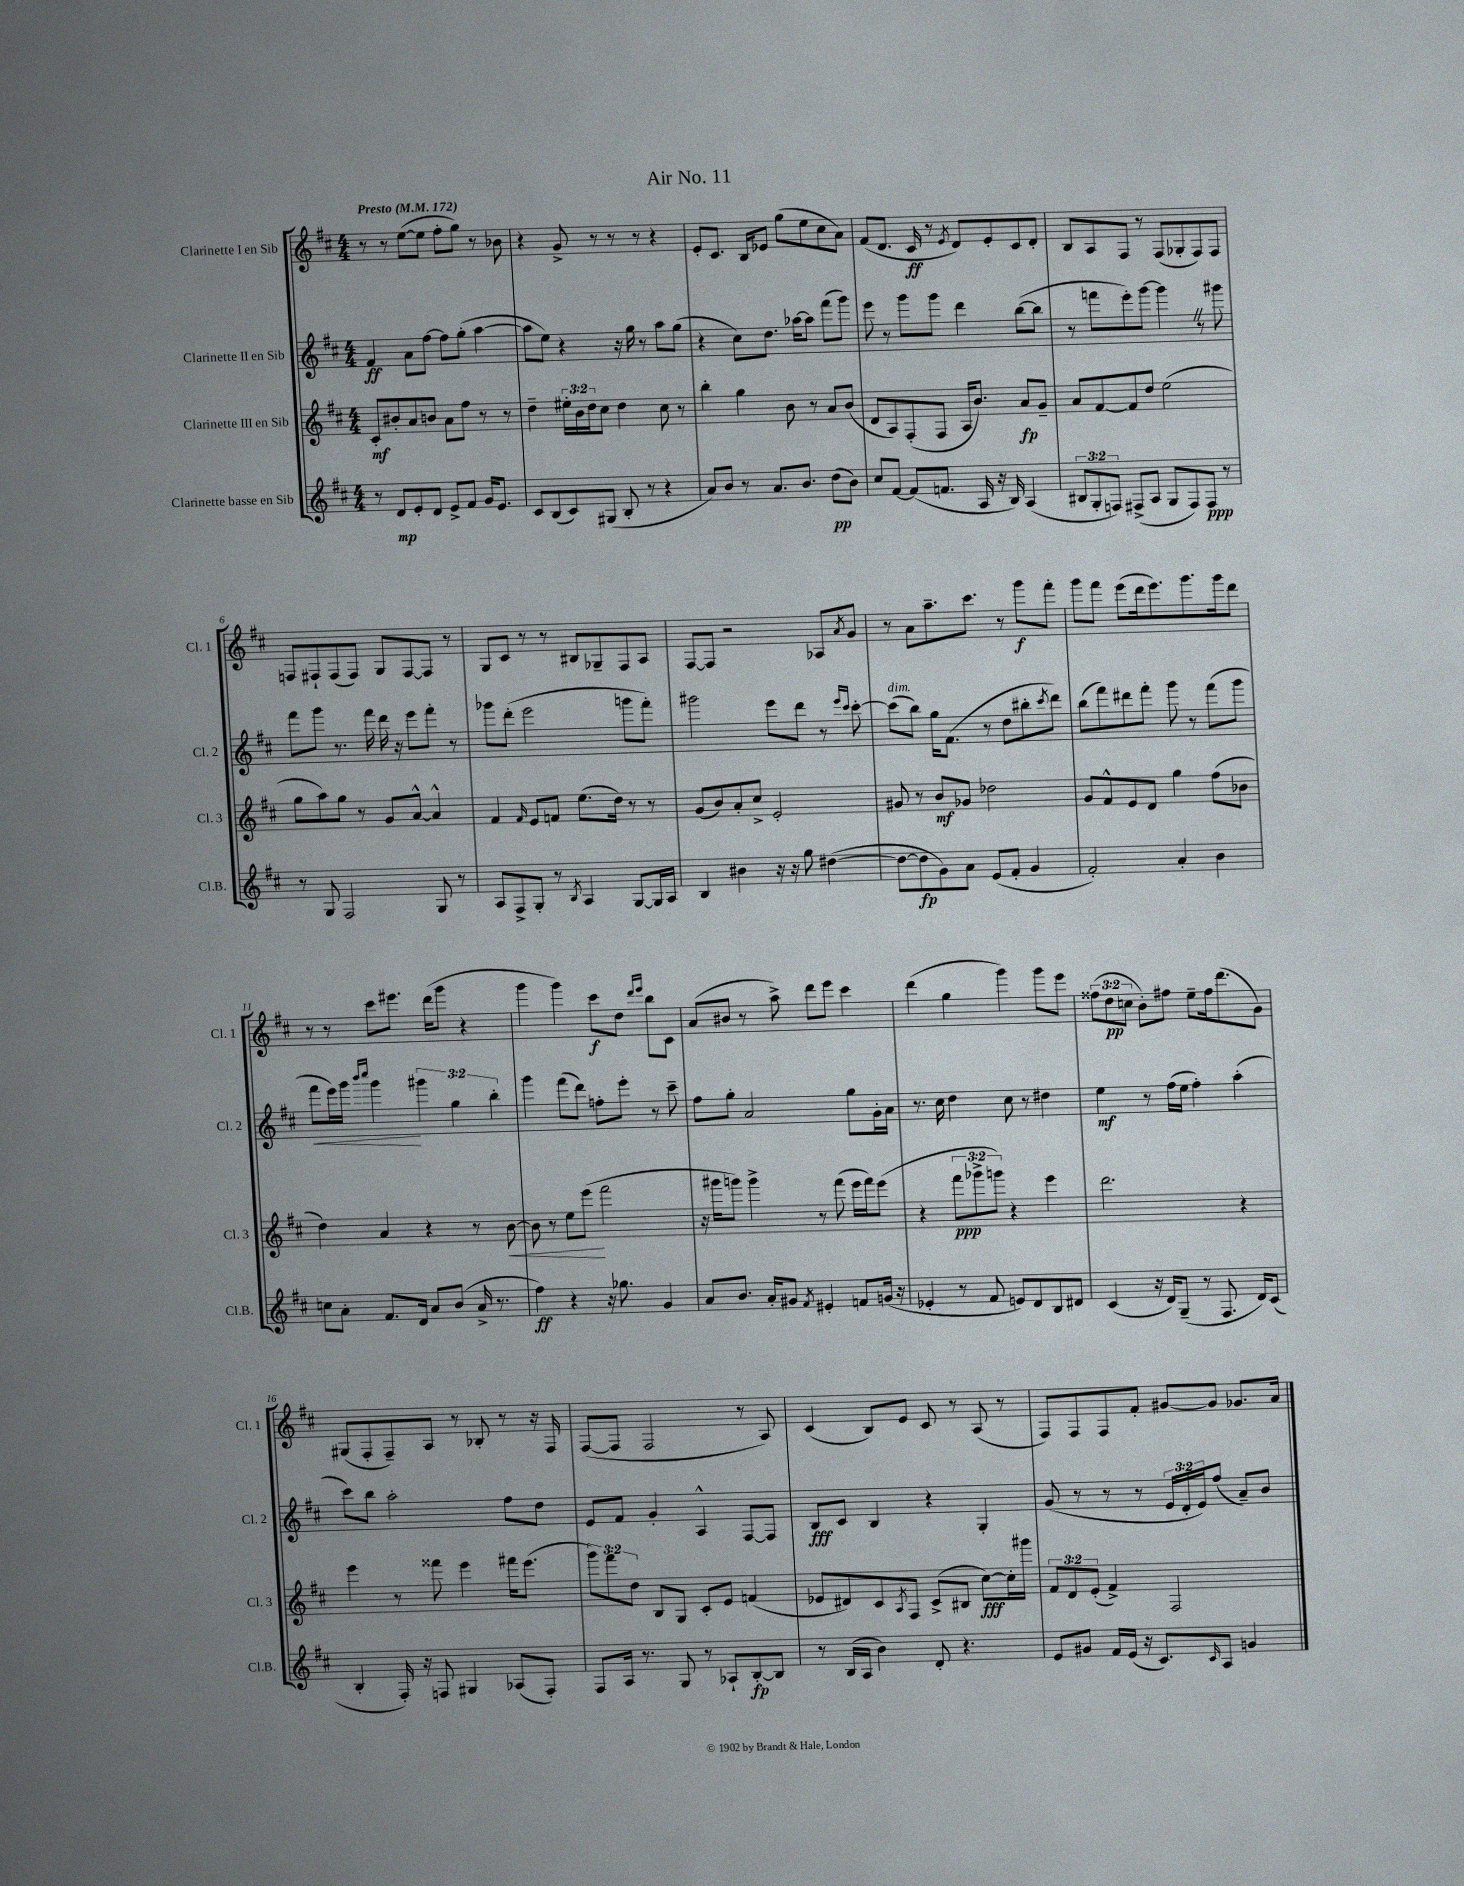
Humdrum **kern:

**kern	**dynam	**kern	**dynam	**kern	**dynam	**kern	**dynam
*part4	*part4	*part3	*part3	*part2	*part2	*part1	*part1
*staff4	*staff4	*staff3	*staff3	*staff2	*staff2	*staff1	*staff1
*I"Clarinette basse en Sib	*	*I"Clarinette III en Sib	*	*I"Clarinette II en Sib	*	*I"Clarinette I en Sib	*
*I'Cl.B.	*	*I'Cl. 3	*	*I'Cl. 2	*	*I'Cl. 1	*
*clefG2	*	*clefG2	*	*clefG2	*	*clefG2	*
*k[f#c#]	*	*k[f#c#]	*	*k[f#c#]	*	*k[f#c#]	*
*M4/4	*	*M4/4	*	*M4/4	*	*M4/4	*
*MM172	*	*MM172	*	*MM172	*	*MM172	*
=1	=1	=1	=1	=1	=1	=1	=1
!	!	!	!	!	!	!LO:TX:a:B:t=Presto	!
8r	.	8c#'/L	mf	4f#/	ff	8r	.
8d/L	mp	8b#X'/	.	.	.	8r	.
8e'/	.	8a/	.	8a\L	.	([8ee\L	.
8d/J	.	8bn/J	.	[8ff#\J	.	8ee\J]	.
8e^/L	.	8a\L	.	8ff#\L]	.	8ff#'\L	.
8f#/J	.	8ff#\J	.	(8gg'\J	.	8gg\J)	.
16g/KL	.	8r	.	[4aa\	.	8r	.
8.e/J	.	.	.	.	.	.	.
.	.	8r	.	.	.	8b-X\	.
=2	=2	=2	=2	=2	=2	=2	=2
8c#/L	.	4dd~\	.	8aa\L]	.	4r	.
(8B/	.	.	.	8ee\J)	.	.	.
8c#/)	.	24ee#X'\LL	.	4r	.	8g^/	.
.	.	24b\	.	.	.	.	.
.	.	24dd\J	.	.	.	.	.
(8G#X/J	.	8cc#\J	.	.	.	8r	.
8B'/	.	4dd\	.	16r	.	8r	.
.	.	.	.	16gg\	.	.	.
8r	.	.	.	8r	.	8r	.
4r	.	8cc#\	.	8aa\L	.	4r	.
.	.	8r	.	(8gg\J	.	.	.
=3	=3	=3	=3	=3	=3	=3	=3
8a/L)	.	4bb'\	.	4r	.	8e'/L	.
8b/J	.	.	.	.	.	8.c#/J	.
8r	.	4gg\	.	8cc#\L)	.	.	.
.	.	.	.	.	.	16B/KL	.
8.a/L	.	.	.	8.dd\J	.	8e-X/J	.
.	.	8b\	.	.	.	(8gg\L	.
8.b/J	.	.	.	[16aa-X\KL	.	.	.
.	.	8r	.	8aa-\J]	.	8ee\	.
(8dd\L	pp	8a/L	.	(8fff#\L	.	8cc#\	.
8b\J)	.	(8b/J	.	8ggg\J)	.	8a\J)	.
=4	=4	=4	=4	=4	=4	=4	=4
8cc#/L	.	8d/L	.	8eee\	.	(8f#/L	.
[8f#/J	.	8A/)	.	8r	.	8.d/J	.
(8f#/L]	.	(8F#'/	.	8ggg\L	.	.	.
.	.	.	.	.	.	16c#/	ff
8.fn/J	.	8F#/J	.	8ggg\J	.	8r	.
.	.	.	.	.	.	8qe/	.
.	.	16A/KL	.	4ddd\	.	8d/L)	.
16A/	.	8.b/J)	.	.	.	.	.
16r	.	.	.	.	.	8e'/	.
16B/)	.	.	.	.	.	.	.
(4A/	.	8a/L	fp	([8bb\L	.	8c#/	.
.	.	8g~/J	.	8bb\J]	.	8d'/J	.
=5	=5	=5	=5	=5	=5	=5	=5
12B#X/L	.	8a/L	.	8r	.	8B/L	.
12G'/	.	.	.	.	.	.	.
.	.	[8f#/	.	8fffn\L	.	8A/	.
12Fn/J)	.	.	.	.	.	.	.
(8F#X^/L	.	8f#/]	.	8eee'\)	.	8F#/J	.
8A/J	.	8dd/J	.	[8ggg\J	.	8r	.
8G/L	.	(2ee\	.	4gggZ\]	.	(8F#/L	.
8F#/)	.	.	.	.	.	8G-X'/	.
8F#/J	ppp	.	.	8r	.	8F#/)	.
8r	.	.	.	8ggg#X\	.	8F#/J	.
!!LO:LB:g=z
=6	=6	=6	=6	=6	=6	=6	=6
8r	.	8gg\L	.	8fff#\L	.	8Fn/L	.
8G/	.	8aa\)	.	8ggg\J	.	8F#X`/	.
2F#/	.	8gg\J	.	8.r	.	(8F#/	.
.	.	8r	.	.	.	8F#/J)	.
.	.	.	.	16fff#\	.	.	.
.	.	8g/L	.	16ddd\	.	8G/L	.
.	.	.	.	16r	.	.	.
.	.	[8a^^/J	.	8eee\L	.	[8F#/	.
8G/	.	4a^^/]	.	8fff#'\J	.	8F#/J]	.
8r	.	.	.	8r	.	8r	.
=7	=7	=7	=7	=7	=7	=7	=7
8A/L	.	4f#/	.	8ggg-X\L	.	8G/L	.
8F#^/	.	.	.	(8ddd'\J	.	8c#/J	.
.	.	16qqf#/	.	.	.	.	.
8G'/J	.	8e/L	.	2eee\	.	8r	.
8r	.	8fn/J	.	.	.	8r	.
8qB/	.	.	.	.	.	.	.
4A/	.	(8.ee\L	.	.	.	8B#X/L	.
.	.	.	.	.	.	8G-X~/	.
.	.	16dd\Jk)	.	.	.	.	.
[8G/L	.	8r	.	8gggn\L	.	8F#/	.
16G/L]	.	8r	.	8fff#'\J)	.	8A/J	.
16A/JJ	.	.	.	.	.	.	.
=8	=8	=8	=8	=8	=8	=8	=8
4B/	.	(8g/L	.	2ggg#X\	.	[8F#/L	.
.	.	8b/)	.	.	.	8F#/J]	.
4b#X\	.	8a'/	.	.	.	2r	.
.	.	8cc#^/J	.	.	.	.	.
16r	.	2e'/	.	8eee\L	.	.	.
16r	.	.	.	.	.	.	.
8gg\	.	.	.	8ddd\J	.	.	.
([4dd#X\	.	.	.	8r	.	8A-X/L	.
.	.	.	.	16qqeee/LL	.	.	.
.	.	.	.	16qqccc#/JJ	.	8qa/	.
.	.	.	.	[8ccc#'\	.	8g/J	.
=9	=9	=9	=9	=9	=9	=9	=9
!	!	!	!	!LO:TX:a:i:t=dim.	!	!	!
8dd#\L_	.	8g#X/	.	(8ccc#\L]	.	8r	.
8dd#\]	fp	8r	.	8bb\J)	.	8a\L	.
8g\)	.	8b/L	mf	16gg\KL	.	8.aa~\	.
.	.	.	.	(8.f#\J	.	.	.
8a\J	.	8g-X/J	.	.	.	.	.
.	.	.	.	.	.	8.ccc#\J	.
(8e/L	.	2dd-X\	.	8r	.	.	.
8f#'/J	.	.	.	8dd\L	.	8r	.
4g/	.	.	.	8bb#X'\	.	8ggg\L	f
.	.	.	.	8qccc#/	.	.	.
.	.	.	.	8ddd\J)	.	8fff#'\J	.
=10	=10	=10	=10	=10	=10	=10	=10
2f#'/)	.	8g/L	.	(8bb\L	.	8ggg\L	.
.	.	8f#^^/	.	8fff#\)	.	8fff#\J	.
.	.	8e/	.	8ddd#X\	.	(8eee\L	.
.	.	8d/J	.	8fff#'\J	.	16ddd\k	.
.	.	.	.	.	.	8.eee\)	.
4a'/	.	4gg\	.	8ggg\	.	.	.
.	.	.	.	8r	.	8.ggg\	.
4b\	.	(8ff#\L	.	(8fff#\L	.	.	.
.	.	.	.	.	.	16ggg\k	.
.	.	8b-X\J	.	8ggg\J	.	8ddd\J	.
!!LO:LB:g=z
=11	=11	=11	=11	=11	=11	=11	=11
!	!	!	!	!	!LO:HP:b	!	!
8ccn\L	.	4dd\)	.	8fff#\L	<	8r	.
8a'\J	.	.	.	16eee\L)	.	8r	.
.	.	.	.	16ggg\JJ	.	.	.
.	.	.	.	16qqbbb/LL	.	.	.
.	.	.	.	16qqcccc#/JJ	.	.	.
8.f#/L	.	4a/	.	4ggg\	.	8ccc#\L	.
.	.	.	.	.	.	8.eee#X\J	.
16d/Jk	.	.	.	.	.	.	.
8a/L	.	4r	.	6ggg#X\	[	.	.
.	.	.	.	.	.	(16ddd\KL	.
(8b/J	.	.	.	.	.	8ggg\J	.
.	.	.	.	6gg\	.	.	.
16a^/	.	8r	.	.	.	4r	.
8.r	.	.	.	.	.	.	.
.	.	.	.	6bb'\	.	.	.
!	!	!	!LO:HP:b	!	!	!	!
.	.	[8b\	<	.	.	.	.
=12	=12	=12	=12	=12	=12	=12	=12
4ff#\)	ff	8b\]	.	4ggg\	.	4ggg\	.
.	.	8r	.	.	.	.	.
4r	.	8ee\L	.	(8fff#\L	.	4ggg\)	.
.	.	(8eee\J	.	8ddd\J)	.	.	.
16r	.	2fff#\	[	8ffn'\L	.	8ccc#\L	f
8.gg-X\	.	.	.	.	.	.	.
.	.	.	.	8eee'\J	.	8dd\J	.
.	.	.	.	.	.	16qqddd/LL	.
.	.	.	.	.	.	16qqeee/JJ	.
4g/	.	.	.	8r	.	8bb\L	.
.	.	.	.	8ccc#~\	.	8c#\J	.
=13	=13	=13	=13	=13	=13	=13	=13
8a/L	.	16r	.	8ff#\L	.	(8a/L	.
.	.	16ggg#X\KL	.	.	.	.	.
8.b/J	.	8gggn\J)	.	8gg'\J	.	8b#X/J	.
.	.	4ggg^\	.	2a/	.	8r	.
16a'/KL	.	.	.	.	.	.	.
8g#X/J	.	.	.	.	.	8aa^\)	.
8qf#/	.	.	.	.	.	.	.
4e#X'/	.	8r	.	.	.	8ddd\L	.
.	.	(8fff#\	.	.	.	8eee\J	.
8fn/L	.	16eee\LL	.	8gg\L	.	4ccc#\	.
.	.	16fff#\J)	.	.	.	.	.
(16gn/Jk	.	(8eee\J	.	16g'\L	.	.	.
16r	.	.	.	16a\JJ	.	.	.
=14	=14	=14	=14	=14	=14	=14	=14
4e-X'/	.	4r	.	8.r	.	(4ddd\	.
.	.	.	.	16cc#\	.	.	.
8r	.	12fff#\L	ppp	4dd\	.	4gg\	.
.	.	12ggg-X^\	.	.	.	.	.
8f#/	.	.	.	.	.	.	.
.	.	12gggn\J)	.	.	.	.	.
8en/L)	.	4r	.	8cc#\	.	4ggg\)	.
8d/	.	.	.	8r	.	.	.
8B/	.	4eee\	.	4dd#X\	.	8ggg\L	.
8d#X/J	.	.	.	.	.	8eee\J	.
=15	=15	=15	=15	=15	=15	=15	=15
(4c#/	.	2.ddd\	.	4ee\	mf	(12ff##X\L	.
.	.	.	.	.	.	12dd\	pp
.	.	.	.	.	.	12ccn\J	.
16r	.	.	.	8r	.	8b'\L)	.
16d/KL)	.	.	.	.	.	.	.
(8G~/J	.	.	.	(16ff#\LL	.	8ff#X\J	.
.	.	.	.	16ee\JJ	.	.	.
8r	.	.	.	4ff#'\)	.	8ee~\L	.
8.F#/	.	.	.	.	.	16ff#\k	.
.	.	.	.	.	.	(8.ddd\	.
.	.	4r	.	(4aa'\	.	.	.
16d/KL)	.	.	.	.	.	.	.
(8c#/J	.	.	.	.	.	8g\J)	.
!!LO:LB:g=z
=16	=16	=16	=16	=16	=16	=16	=16
4B'/	.	4eee\	.	8ccc#\L)	.	(8G#X/L	.
.	.	.	.	8bb\J	.	8F#'/	.
16F#'/)	.	8r	.	2aa'\	.	8F#~/)	.
16r	.	.	.	.	.	.	.
8Fn/	.	8fff##X\	.	.	.	8A/J	.
4G#X/	.	4eee\	.	.	.	8r	.
.	.	.	.	.	.	8B-X'/	.
(8A-X/L	.	16fff#X\KL	.	8ff#\L	.	8r	.
.	.	(8.eee\J	.	.	.	.	.
8F'/J)	.	.	.	8dd\J	.	16r	.
.	.	.	.	.	.	16F#/	.
=17	=17	=17	=17	=17	=17	=17	=17
8F#/L	.	12ggg\L)	.	8e/L	.	([8F#/L	.
.	.	12fff#\	.	.	.	.	.
16A/Jk	.	.	.	8f#/J	.	8F#/J]	.
.	.	12dd\J	.	.	.	.	.
8.r	.	.	.	.	.	.	.
.	.	8B/L	.	4g'/	.	2F#/	.
8G/	.	8G/J	.	.	.	.	.
8r	.	8c#'/L	.	4A^^/	.	.	.
8A-X`/L	.	8e/J	.	.	.	.	.
[8B'/	fp	(4fn/	.	[8F#/L	.	8r	.
8B/J]	.	.	.	8F#/J]	.	8A/)	.
=18	=18	=18	=18	=18	=18	=18	=18
8r	.	8e-X/L	.	8B/L	fff	(4c#/	.
(16B/LL	.	8d#X/)	.	8c#/J	.	.	.
16A/JJ	.	.	.	.	.	.	.
4b\)	.	8c#/	.	4B/	.	8B/L)	.
.	.	8qA/	.	.	.	.	.
.	.	8F#/J	.	.	.	8e/J	.
8d'/	.	(8c#^/L	.	4r	.	8c#/	.
4.r	.	8B#X/J	.	.	.	8r	.
.	.	[8cc#\L)	fff	4G'/	.	(8A/	.
.	.	16cc#'\L]	.	.	.	8r	.
.	.	16ggg#X\JJ	.	.	.	.	.
=19	=19	=19	=19	=19	=19	=19	=19
8e/L	.	12f#/L	.	(8g/	.	8F#/L)	.
.	.	12d/	.	.	.	.	.
8g#X/J	.	.	.	8r	.	8F#/	.
.	.	(12e'/J	.	.	.	.	.
16f#/LL	.	4f#^/)	.	8r	.	8F#/	.
(16e/JJ	.	.	.	.	.	.	.
16r	.	.	.	8r	.	8f#'/J	.
8.c#/L)	.	.	.	.	.	.	.
.	.	2F#/	.	24e/LL	.	[8g#X/L	.
.	.	.	.	24d'/	.	.	.
.	.	.	.	24e/J)	.	.	.
16qqc#/	.	.	.	.	.	.	.
8A/J	.	.	.	(8ff#/J	.	8g#/J]	.
4gn/	.	.	.	8a~/L)	.	8.g-X/L	.
.	.	.	.	8b/J	.	.	.
.	.	.	.	.	.	16a/Jk	.
==	==	==	==	==	==	==	==
*-	*-	*-	*-	*-	*-	*-	*-
